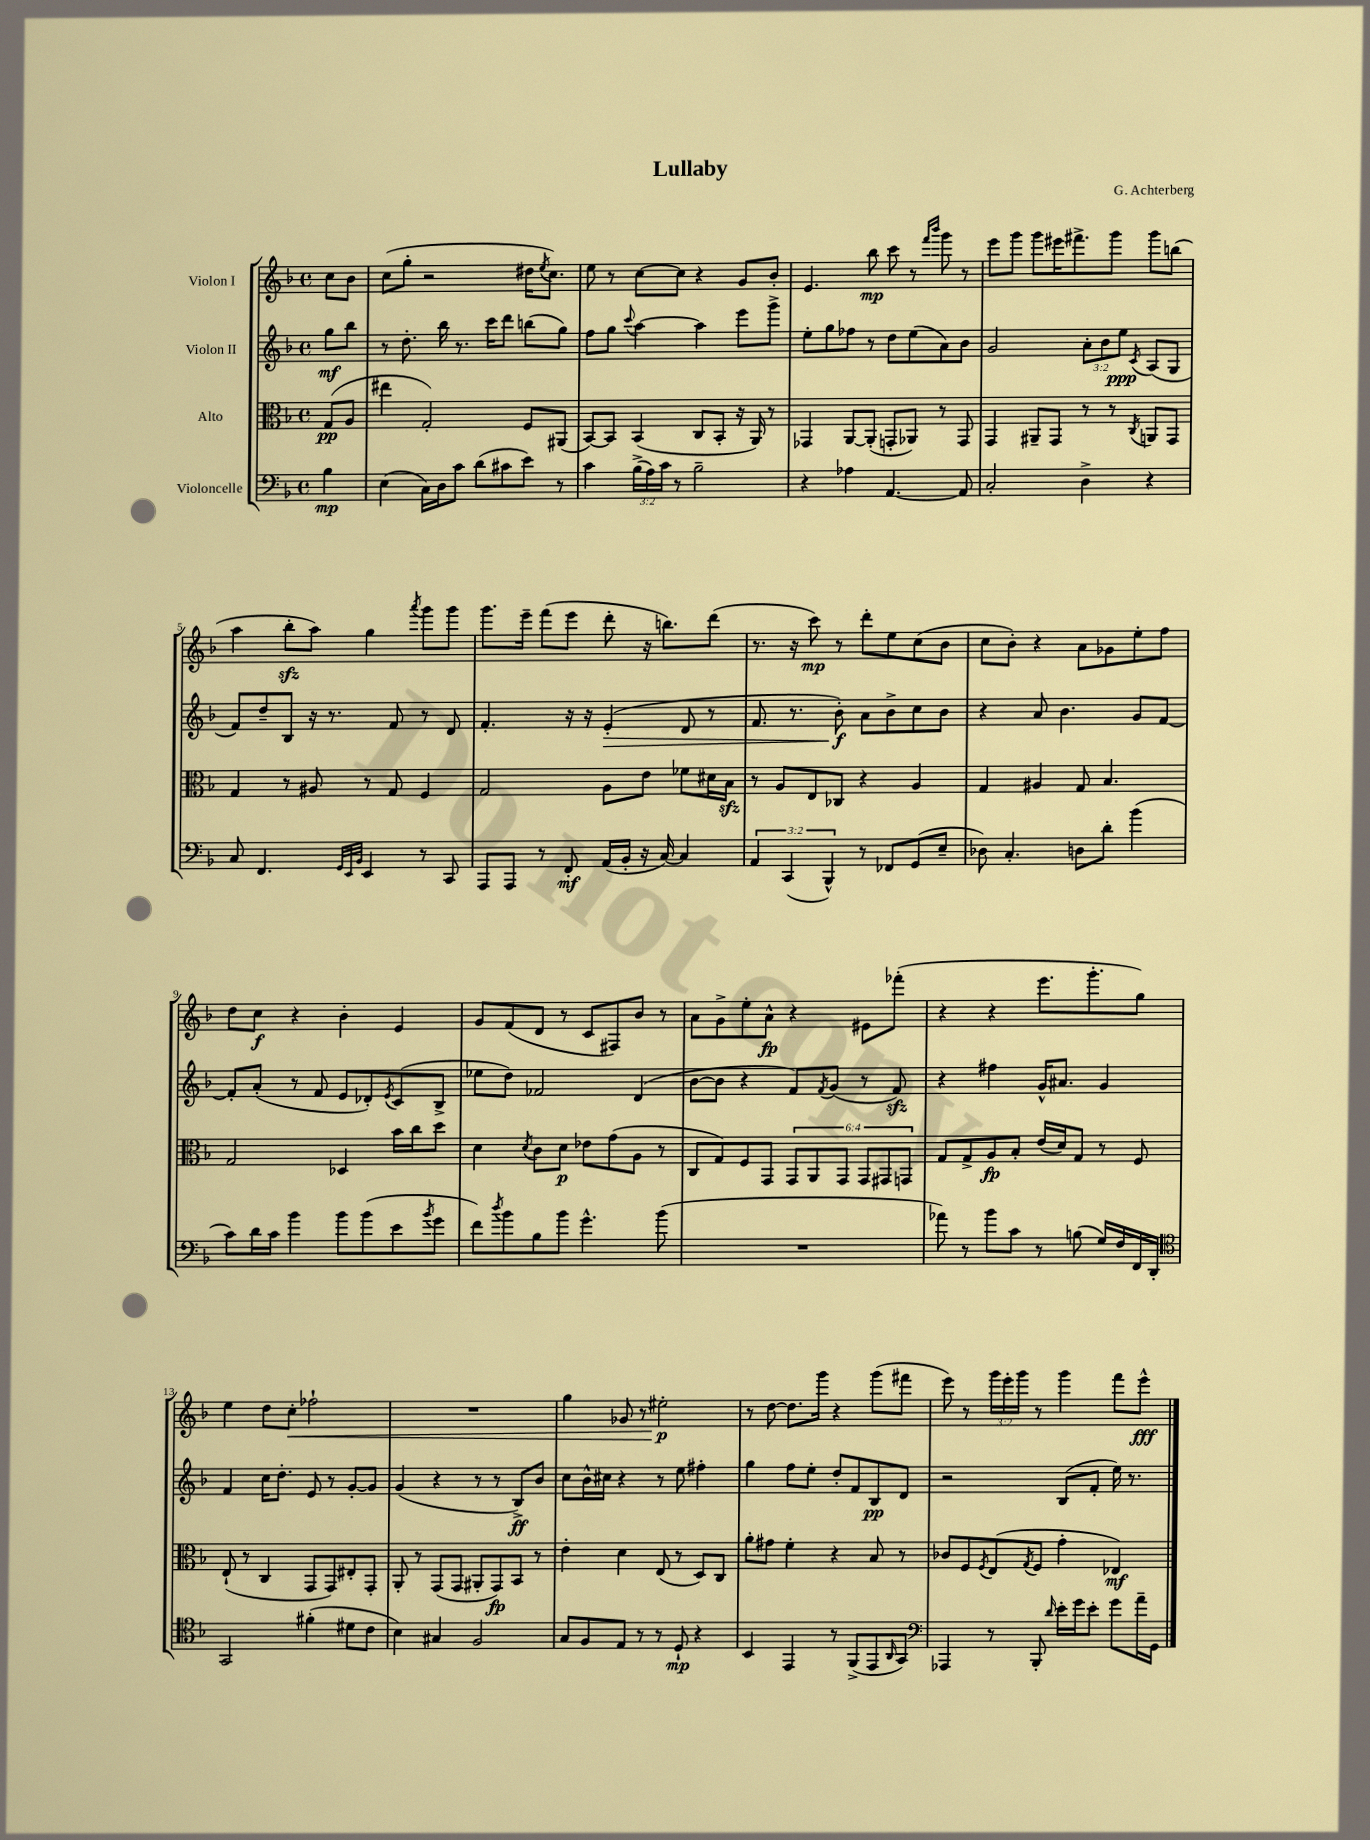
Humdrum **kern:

**kern	**dynam	**kern	**dynam	**kern	**dynam	**kern	**dynam
*part4	*part4	*part3	*part3	*part2	*part2	*part1	*part1
*staff4	*staff4	*staff3	*staff3	*staff2	*staff2	*staff1	*staff1
*I"Violoncelle	*	*I"Alto	*	*I"Violon II	*	*I"Violon I	*
*clefF4	*	*clefC3	*	*clefG2	*	*clefG2	*
*k[b-]	*	*k[b-]	*	*k[b-]	*	*k[b-]	*
*M4/4	*	*M4/4	*	*M4/4	*	*M4/4	*
*met(c)	*	*met(c)	*	*met(c)	*	*met(c)	*
=	=	=	=	=	=	=	=
4B-\	mp	(8G/L	pp	8gg\L	mf	8cc\L	.
.	.	8A/J	.	8bb-\J	.	8b-\J	.
=1	=1	=1	=1	=1	=1	=1	=1
(4E\	.	4ee#X\	.	8r	.	(8cc\L	.
.	.	.	.	8.dd'\	.	8gg'\J	.
16C\LL)	.	2G'/)	.	.	.	2r	.
16D\J	.	.	.	16bb-\	.	.	.
8c\J	.	.	.	8.r	.	.	.
(8d\L	.	.	.	.	.	.	.
.	.	.	.	16ccc\KL	.	.	.
8c#X\	.	.	.	8ddd\J	.	.	.
8e\J)	.	8F/L	.	(8bbn\L	.	16dd#X\KL	.
.	.	.	.	.	.	8qee/	.
.	.	.	.	.	.	8.cc\J)	.
8r	.	(8AA#X/J	.	8gg\J)	.	.	.
=2	=2	=2	=2	=2	=2	=2	=2
4c\	.	[8BB-/L)	.	8ff\L	.	8ee\	.
.	.	8BB-/J]	.	8gg\J	.	8r	.
.	.	.	.	8qqccc/	.	.	.
(24B-^\LL	.	(4BB-/	.	[4aa\	.	[8cc\L	.
24A\)	.	.	.	.	.	.	.
24c\JJ	.	.	.	.	.	.	.
8r	.	.	.	.	.	8cc\J]	.
2B-~\	.	8C/L	.	4aa\]	.	4r	.
.	.	8BB-'/J	.	.	.	.	.
.	.	16r	.	8eee\L	.	8g/L	.
.	.	16AA/)	.	.	.	.	.
.	.	8r	.	8ggg^\J	.	8b-'/J	.
=3	=3	=3	=3	=3	=3	=3	=3
4r	.	4GG-X/	.	8ee'\L	.	4.e/	.
.	.	.	.	8gg\	.	.	.
4A-X\	.	[8AA/L	.	8ff-X\J	.	.	.
.	.	(8AA'/J]	.	8r	.	8bb-\	mp
[4.AA/	.	8GGn'/L	.	8dd\L	.	8ccc\	.
.	.	8AA-X/J)	.	(8ee\	.	8r	.
.	.	.	.	.	.	16qqfff/LL	.
.	.	.	.	.	.	16qqbbb-/JJ	.
.	.	8r	.	8a\)	.	8ggg\	.
8AA/]	.	8GG/	.	8b-\J	.	8r	.
=4	=4	=4	=4	=4	=4	=4	=4
2C'/	.	4GG/	.	2g/	.	8eee\L	.
.	.	.	.	.	.	8ggg\J	.
.	.	8AA#X~/L	.	.	.	8ggg\L	.
.	.	8GG/J	.	.	.	16eee#X\K	.
.	.	.	.	.	.	8.fff#X^\	.
4D^\	.	8r	.	12a'\L	.	.	.
.	.	.	.	12b-\	.	.	.
.	.	8r	.	.	.	8ggg\J	.
.	.	.	.	12ee\J	ppp	.	.
.	.	8qC/	.	8qc/	.	.	.
4r	.	8AAn/L	.	(8A/L	.	8ggg\L	.
.	.	8GG/J	.	8G/J	.	(8bbn\J	.
!!LO:LB:g=z
=5	=5	=5	=5	=5	=5	=5	=5
8C/	.	4G/	.	8f/L)	.	4aa\	.
4.FF/	.	.	.	8dd~/	.	.	.
.	.	8r	.	8B-/J	.	8bb-zz'\L	.
.	.	8A#X/	.	16r	.	8aa\J)	.
.	.	.	.	8.r	.	.	.
32qqGG/LLL	.	.	.	.	.	.	.
32qqEE/	.	.	.	.	.	.	.
32qqBB-/JJJ	.	.	.	.	.	.	.
4EE/	.	8r	.	.	.	4gg\	.
.	.	8G/	.	8f/	.	.	.
.	.	.	.	.	.	8qaaa/	.
8r	.	4F/	.	8r	.	8ggg\L	.
8CC/	.	.	.	8d/	.	8ggg\J	.
=6	=6	=6	=6	=6	=6	=6	=6
8AAA/L	.	2G/	.	4.f'/	.	8.ggg\L	.
8AAA/J	.	.	.	.	.	.	.
.	.	.	.	.	.	16eee~\Jk	.
8r	.	.	.	.	.	(8fff\L	.
8FF'/	mf	.	.	16r	.	8eee\J	.
.	.	.	.	16r	.	.	.
!	!	!	!	!	!LO:HP:b	!	!
(16AA/LL	.	8A\L	.	(4e'/	>	8ddd'\	.
16BB-'/JJ	.	.	.	.	.	.	.
16r	.	8e\J	.	.	.	16r	.
[16C/)	.	.	.	.	.	8.bbn\L)	.
4C/]	.	8f-X\L	.	8d/	.	.	.
.	.	16d#X\L	.	8r	.	(8ddd\J	.
.	.	16B-zz\JJ	.	.	.	.	.
=7	=7	=7	=7	=7	=7	=7	=7
6AA/	.	8r	.	8.f/	.	8.r	.
.	.	8A/L	.	.	.	.	.
(6CC/	.	.	.	.	.	.	.
.	.	.	.	8.r	.	16r	.
.	.	8E/	.	.	.	8ccc\)	mp
6BBB-^^/)	.	.	.	.	.	.	.
.	.	8C-X/J	.	8b-'\)	f	8r	.
8r	.	4r	.	8a\L	]	8ddd'\L	.
8FF-X/L	.	.	.	8b-^\	.	8ee\	.
(8GG/	.	4A/	.	8cc\	.	(8cc\	.
8E~/J	.	.	.	8b-\J	.	8b-\J	.
=8	=8	=8	=8	=8	=8	=8	=8
8D-X\)	.	4G/	.	4r	.	8cc\L	.
4.C'/	.	.	.	.	.	8b-'\J)	.
.	.	4A#X/	.	8a/	.	4r	.
.	.	.	.	4.b-\	.	.	.
8Dn\L	.	8G/	.	.	.	8a\L	.
8d'\J	.	4.B-/	.	.	.	8g-X\	.
(4b-\	.	.	.	8g/L	.	8ee'\	.
.	.	.	.	[8f/J	.	8ff\J	.
!!LO:LB:g=z
=9	=9	=9	=9	=9	=9	=9	=9
8c\L)	.	2G/	.	8f'/L]	.	8dd\L	.
16d\L	.	.	.	(8a'/J	.	8cc\J	f
16c\JJ	.	.	.	.	.	.	.
4b-\	.	.	.	8r	.	4r	.
.	.	.	.	8f/	.	.	.
8b-\L	.	4D-X/	.	8e/L	.	4b-'\	.
(8b-\	.	.	.	8d-X'/)	.	.	.
.	.	.	.	8qe/	.	.	.
8e\	.	16b-\LL	.	(8c/	.	4e/	.
.	.	16cc\J	.	.	.	.	.
8qb-/	.	.	.	.	.	.	.
8g\J	.	8dd\J	.	8B-^/J	.	.	.
=10	=10	=10	=10	=10	=10	=10	=10
8f\L)	.	4d\	.	8ee-X\L	.	8g/L	.
8qdd/	.	.	.	.	.	.	.
8b-\	.	.	.	8dd\J)	.	(8f/	.
.	.	8qd/	.	.	.	.	.
8B-\	.	8c\L	.	2f-X/	.	8d/J	.
8b-\J	.	8d\J	p	.	.	8r	.
4.g^^\	.	8e-X\L	.	.	.	8c/L	.
.	.	(8g\	.	.	.	8F#X/)	.
.	.	8A\J	.	(4d/	.	8b-/J	.
(8b-\	.	8r	.	.	.	8r	.
=11	=11	=11	=11	=11	=11	=11	=11
1r	.	8C/L	.	[8b-\L	.	8a\L	.
.	.	8G/)	.	8b-\J]	.	8g^\	.
.	.	8F/	.	4r	.	8ee'\	.
.	.	8GG/J	.	.	.	8a^^\J	fp
.	.	12GG/L	.	8f/L)	.	4r	.
.	.	12AA/	.	.	.	.	.
.	.	.	.	8qf/	.	.	.
.	.	.	.	(8g/J	.	.	.
.	.	12GG/J	.	.	.	.	.
.	.	12GG/L	.	8r	.	8e#X\L	.
.	.	12GG#X/	.	.	.	.	.
.	.	.	.	8fzz/)	.	(8fff-X'\J	.
.	.	12GGn/J	.	.	.	.	.
=12	=12	=12	=12	=12	=12	=12	=12
8a-X\)	.	8G/L	.	4r	.	4r	.
8r	.	8G^/	.	.	.	.	.
8b-\L	.	8A/	fp	4ff#X\	.	4r	.
8c\J	.	8B-'/J	.	.	.	.	.
8r	.	(16e/LL	.	16g^^/KL	.	8.eee\L	.
.	.	16d/J)	.	8.a#X/J	.	.	.
(8Bn\	.	8G/J	.	.	.	.	.
.	.	.	.	.	.	8.ggg'\	.
16G/LL)	.	8r	.	4g/	.	.	.
16F/	.	.	.	.	.	.	.
16FF/	.	8F/	.	.	.	8gg\J)	.
16DD'/JJ	.	.	.	.	.	.	.
!!LO:LB:g=z
=13	=13	=13	=13	=13	=13	=13	=13
*clefC4	*	*	*	*	*	*	*
2GG/	.	(8E`/	.	4f/	.	4ee\	.
.	.	8r	.	.	.	.	.
.	.	4C/	.	16cc\KL	.	8dd\L	.
.	.	.	.	8.dd'\J	.	.	.
!	!	!	!	!	!	!	!LO:HP:b
.	.	.	.	.	.	8cc'\J	<
(4f#X'\	.	8GG/L	.	8e/	.	2ff-X`\	.
.	.	8GG/)	.	8r	.	.	.
8d#X\L	.	8E#X'/	.	[8g'/L	.	.	.
8c\J	.	8GG'/J	.	8g/J]	.	.	.
=14	=14	=14	=14	=14	=14	=14	=14
4B-\)	.	8AA'/	.	(4g/	.	1r	.
.	.	8r	.	.	.	.	.
4G#X/	.	(8GG/L	.	4r	.	.	.
.	.	8GG/J	.	.	.	.	.
2F/	.	8AA#X'/L	.	8r	.	.	.
.	.	8GG/)	fp	8r	.	.	.
.	.	8BB-/J	.	8B-^/L)	ff	.	.
.	.	8r	.	8b-/J	.	.	.
=15	=15	=15	=15	=15	=15	=15	=15
8G/L	.	4e'\	.	8cc\L	.	4gg\	.
8F/	.	.	.	16b-^^\L	.	.	.
.	.	.	.	16cc#X\JJ	.	.	.
8E/J	.	4d\	.	4r	.	8g-X/	.
8r	.	.	.	.	.	8r	.
8r	.	(8E/	.	8r	.	2ee#X'\	p
8D`/	mp	8r	.	8ee\	.	.	.
4r	.	8D/L)	.	4ff#X'\	.	.	.
.	.	8C/J	.	.	.	.	.
.	.	.	.	.	.	.	[
=16	=16	=16	=16	=16	=16	=16	=16
4BB-/	.	8a'\L	.	4gg\	.	8r	.
.	.	8g#X\J	.	.	.	[8dd\	.
4EE/	.	4f'\	.	8ff\L	.	8.dd\L]	.
.	.	.	.	8ee'\J	.	.	.
.	.	.	.	.	.	16ggg\Jk	.
8r	.	4r	.	8dd'/L	.	4r	.
(8FF^/L	.	.	.	8f/	.	.	.
8EE/	.	8B-/	.	8B-/	pp	(8ggg\L	.
16qqAA/	.	.	.	.	.	.	.
8GG/J)	.	8r	.	8d/J	.	8fff#X\J	.
=17	=17	=17	=17	=17	=17	=17	=17
*clefF4	*	*	*	*	*	*	*
4AAA-X/	.	8c-X/L	.	2r	.	8eee\)	.
.	.	8F/	.	.	.	8r	.
.	.	8qF/	.	.	.	.	.
8r	.	(8E/	.	.	.	24ggg\LL	.
.	.	.	.	.	.	24eee'\	.
.	.	.	.	.	.	24ggg\JJ	.
.	.	8qG/	.	.	.	.	.
8BBB-'/	.	8F/J	.	.	.	8r	.
16qqd/	.	.	.	.	.	.	.
16e'\LL	.	4g'\	.	(8B-/L	.	4ggg\	.
16g\J	.	.	.	.	.	.	.
8e'\J	.	.	.	8f'/J	.	.	.
8g\L	.	4E-X/)	mf	16ee\)	.	8fff\L	.
.	.	.	.	8.r	.	.	.
16a~\L	.	.	.	.	.	8eee^^\J	fff
16GG\JJ	.	.	.	.	.	.	.
==	==	==	==	==	==	==	==
*-	*-	*-	*-	*-	*-	*-	*-
